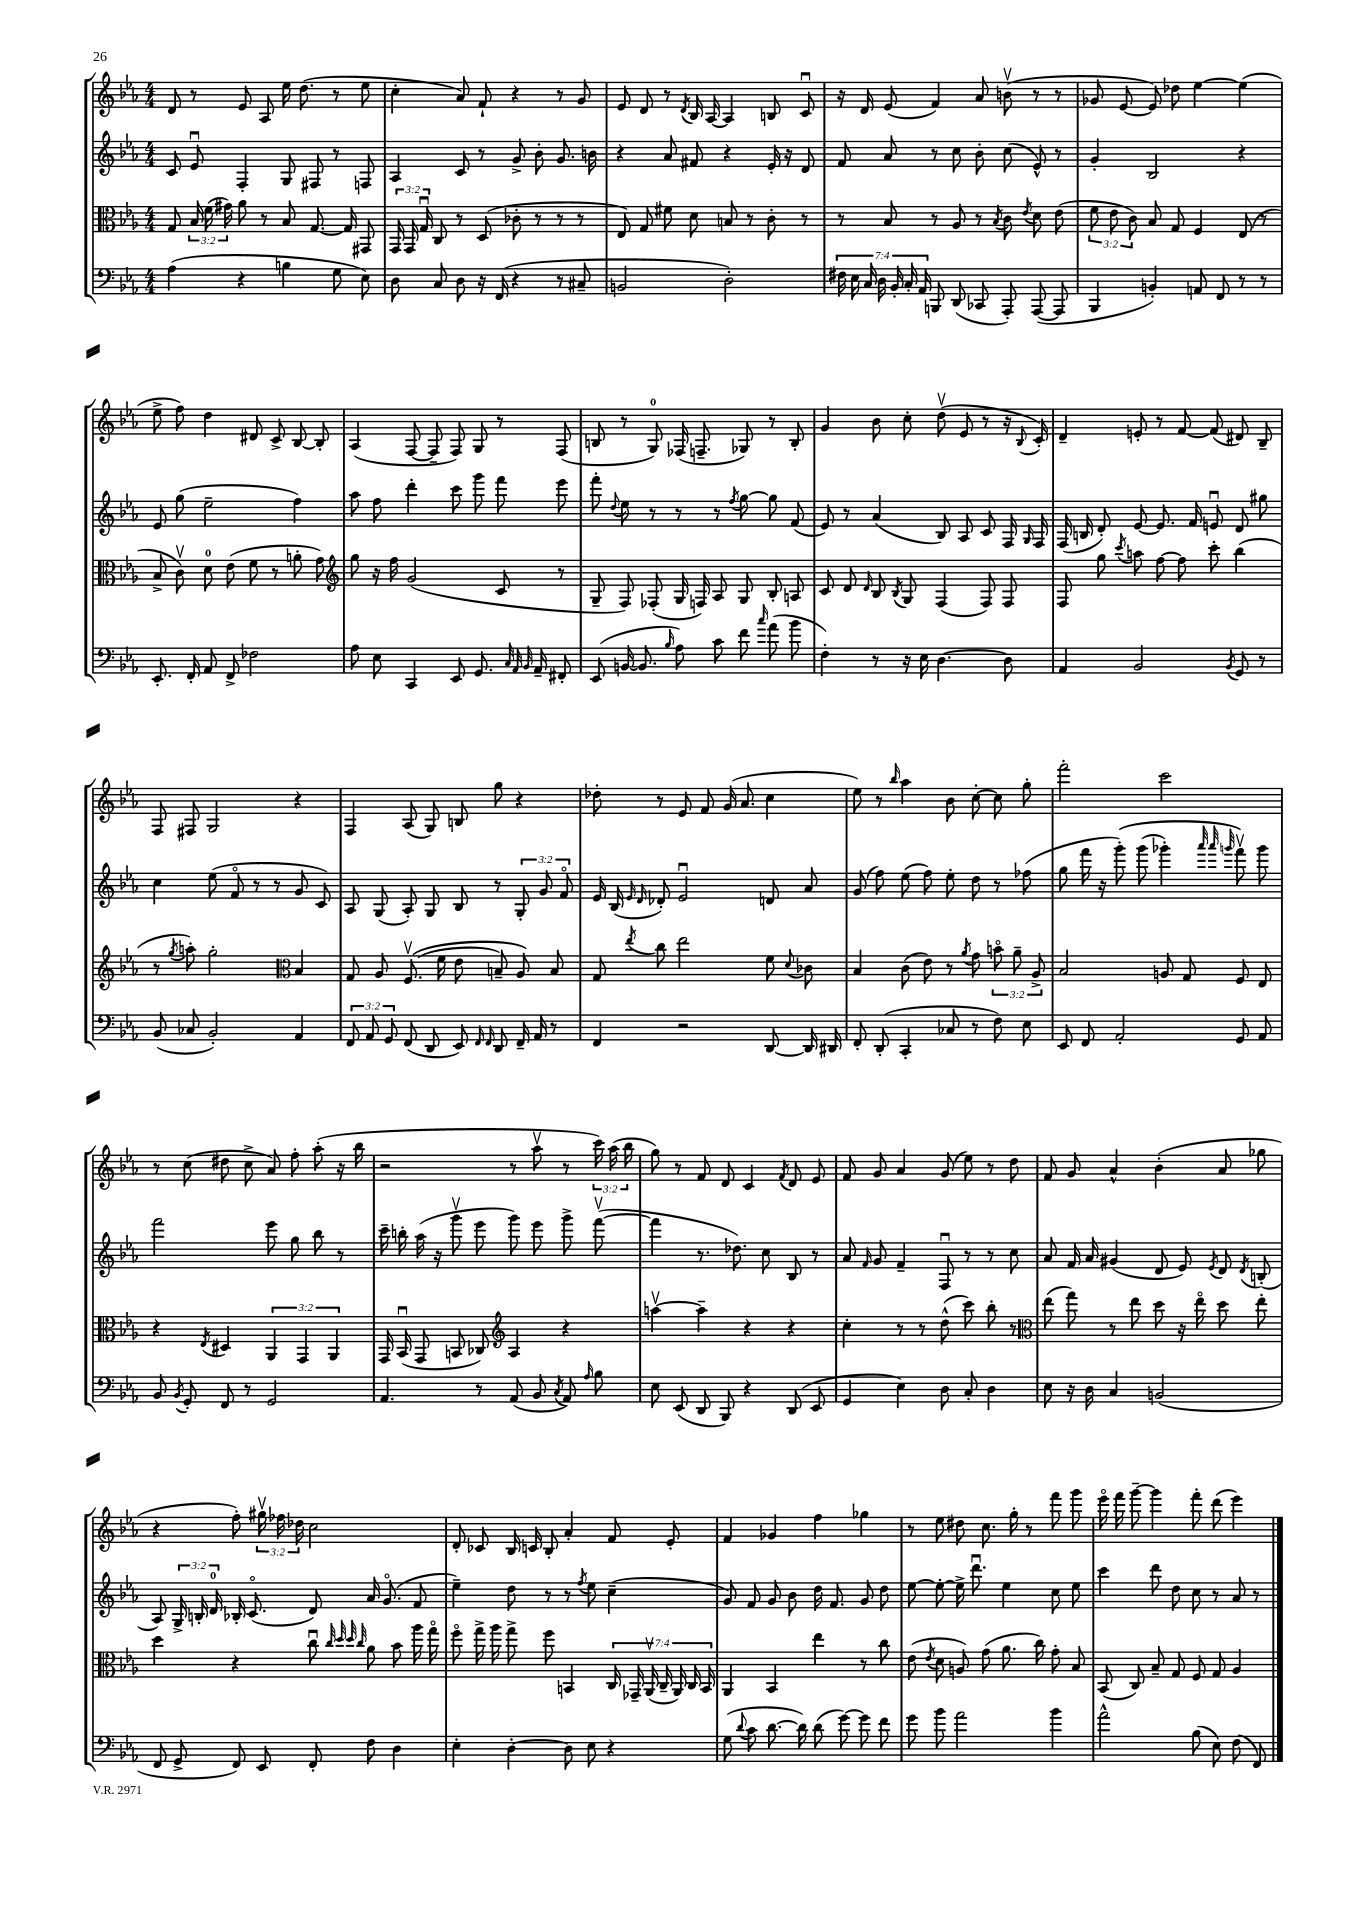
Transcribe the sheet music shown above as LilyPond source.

<<
\new StaffGroup <<
\new Staff = "s0" {
    \clef treble \key ees \major \numericTimeSignature \time 4/4 \override Staff.TupletNumber.text = #tuplet-number::calc-fraction-text
    \autoBeamOff d'8 r8 ees'8 aes8 ees''16 d''8.( r8 ees''8 |
    c''4-. aes'8) f'8-! r4 r8 g'8 |
    ees'8 d'8 r8 \acciaccatura { d'8 } bes16 aes16~ aes4 b8 c'8\downbow |
    r16 d'16 ees'8( f'4) aes'8 b'8\upbow( r8 r8 |
    ges'8 ees'8~ ees'8) des''8 ees''4~ ees''4( |
    ees''8-> f''8) d''4 dis'8 c'8-> bes8~ bes8-. |
    aes4( f8~ f8-- f8) g8 r8 f8( |
    b8 r8 g8-0) fes16( f8.-- ges8) r8 b8-. |
    g'4 bes'8 c''8-. d''8\upbow( ees'8 r8 r16 \appoggiatura { bes8 } c'16-.) |
    d'4-- e'8-. r8 f'8~ f'8( dis'8) bes8-- |
    f8 fis8 g2 r4 |
    f4 aes8( g8) b8 g''8 r4 |
    des''8-. r8 ees'8 f'8 g'16( aes'8. c''4 |
    ees''8) r8 \grace { bes''16 } aes''4 bes'8 c''8~-. c''8 g''8-. |
    f'''2-. c'''2 |
    r8 c''8( dis''8 c''8-> aes'8) f''8-. aes''8-.( r16 bes''16 |
    r2 r8 aes''8\upbow r8 \tuplet 3/2 { c'''16) aes''16( bes''16 } |
    g''8) r8 f'8 d'8 c'4 \acciaccatura { f'8 } d'8 ees'8 |
    f'8 g'8 aes'4 g'8( ees''8) r8 d''8 |
    f'8 g'8 aes'4-^ bes'4-.( aes'8 ges''8 |
    r4 f''8-.) \tuplet 3/2 { gis''16\upbow fes''16 des''16 } c''2 |
    d'8-. ces'8 bes16 c'16 bes8-. aes'4-. f'8 ees'8-. |
    f'4 ges'4 f''4 ges''4 |
    r8 ees''8 dis''8 c''8. g''16-. r8 f'''8 g'''8 |
    ees'''16\flageolet f'''16 g'''8~-- g'''4 f'''8-. d'''8( ees'''4) \bar "|." |
}
\new Staff = "s1" {
    \clef treble \key ees \major \numericTimeSignature \time 4/4 \override Staff.TupletNumber.text = #tuplet-number::calc-fraction-text
    \autoBeamOff c'8 ees'8\downbow f4-. g8 fis8 r8 f8 |
    aes4 c'8 r8 g'8-> bes'8-. g'8. b'16 |
    r4 aes'8 fis'8 r4 ees'16-. r16 d'8 |
    f'8 aes'8 r8 c''8 bes'8-. c''8( ees'8-^) r8 |
    g'4-. bes2 r4 |
    ees'8 g''8( ees''2-- f''4) |
    aes''8 f''8 d'''4-. c'''8 g'''8 f'''8 ees'''8 |
    f'''8-. \appoggiatura { d''8 } ees''8 r8 r8 r8 \acciaccatura { f''8 } g''8~ g''8 f'8( |
    ees'8) r8 aes'4( bes8) aes8 c'8 f16 \grace { g16 } f16 |
    f16( b16 d'8-.) ees'8~ ees'8. f'16 e'8\downbow d'8 gis''8 |
    c''4 ees''8( f'8\flageolet r8 r8 g'8 c'8) |
    aes8 g8( aes8-.) g8 bes8 r8 \tuplet 3/2 { g8-. g'8 f'8\flageolet } |
    ees'16 bes16( \grace { ees'16 d'16 } des'8-.) ees'2\downbow d'8 aes'8 |
    g'8( f''8) ees''8( f''8) ees''8-. d''8 r8 fes''8( |
    g''8 f'''16 r16 g'''8-.)\( g'''8( ges'''4-.) \grace { aes'''32 aes'''32 g'''32 } f'''8\upbow\) g'''8 |
    f'''2 ees'''8 g''8 bes''8 r8 |
    c'''16-- b''16-. aes''16( r16 g'''8\upbow ees'''8 g'''8) ees'''8 g'''8-> f'''8~\upbow( |
    f'''4 r8. des''8.) c''8 bes8 r8 |
    aes'8 \grace { f'16 } g'8 f'4-- f8\downbow r8 r8 c''8 |
    aes'8 f'16 aes'16 gis'4( d'8 ees'8) \acciaccatura { ees'8 } d'8 \acciaccatura { d'8 } b8-.( |
    aes8) \tuplet 3/2 { g16-> b16-. d'16-0 } bes16-. c'8.\flageolet( d'8) aes'16 g'8.\flageolet( f'8 |
    ees''4--) d''8 r8 r8 \acciaccatura { f''8 } ees''8 c''4--( |
    g'8) f'8 g'8 bes'8 d''16 f'8. g'8 d''8 |
    ees''8~ ees''8~-. ees''16-> d'''8.\downbow ees''4 c''8 ees''8 |
    c'''4 d'''8 d''8 c''8 r8 aes'8 r8 \bar "|." |
}
\new Staff = "s2" {
    \clef alto \key ees \major \numericTimeSignature \time 4/4 \override Staff.TupletNumber.text = #tuplet-number::calc-fraction-text
    \autoBeamOff g8 \tuplet 3/2 { bes16 f'16( gis'16) } aes'8 r8 bes8 g8.~ g16 gis,8 |
    \tuplet 3/2 { g,16 g,16 g16\downbow } c8 r8 d8( ces'8-. r8 r8 r8 |
    ees8) g8 fis'8 d'8 b8 r8 c'8-. r8 |
    r8 bes8 r8 aes8 r8 \acciaccatura { bes8 } c'8 \acciaccatura { ees'8 } d'8 ees'8( |
    \tuplet 3/2 { f'8 ees'8 c'8) } bes8 g8 f4 ees8( r8 |
    bes8-> c'8\upbow) d'8-0 ees'8( f'8 r8 a'8-. g'8) |
    \clef treble g''8 r16 f''16 g'2( c'8 r8 |
    g8-- f8) fes8-.( g16 f16) aes8 g8 bes8-. a8 |
    c'8 d'8 \grace { d'16 } bes8 \acciaccatura { bes8 } g8 f4( f8) f8 |
    f8 g''8 \acciaccatura { c'''8 } a''8 f''8~ f''8 c'''8-. bes''4( |
    r8 \acciaccatura { g''8 } a''8-.) g''2-. \clef alto bes4 |
    g8 aes8 f8.\upbow(\( f'16 ees'8 b8--) aes8\) b8 |
    g8 \acciaccatura { ees''8 } c''8 ees''2 f'8 \appoggiatura { d'8 } ces'8 |
    bes4 c'8( ees'8) r8 \acciaccatura { aes'8 } g'8 \tuplet 3/2 { b'8\flageolet aes'8-- aes8-> } |
    bes2 a8 g8 f8 ees8 |
    r4 \acciaccatura { ees8 } dis4 \tuplet 3/2 { aes,4 g,4 aes,4 } |
    g,16 bes,16\downbow( g,8 b,8 ces8) \clef treble aes4 r4 |
    a''4~\upbow a''4-- r4 r4 |
    c''4-. r8 r8 d''8-^( c'''8) bes''8-. r8 |
    \clef alto ees''8( g''8) r8 ees''8 d''8 r16 ees''16\flageolet d''8 ees''8-. |
    d''4 r4 c''8\downbow \grace { c''32 d''32 d''32 c''32 } aes'8 bes'8 aes''16 g''16\flageolet |
    f''8\flageolet g''16-> aes''16 g''8-> f''8 b,4 \tuplet 7/4 { c16 ges,16-- aes,16\upbow( c16-- aes,16) c16 b,16 } |
    aes,4 bes,4 ees''4 r8 c''8 |
    ees'8( \acciaccatura { ees'8 } d'8 a8) g'8( aes'8. c''16) g'8-. bes8 |
    bes,8( c8) bes8-- g8 f8 g8 aes4 \bar "|." |
}
\new Staff = "s3" {
    \clef bass \key ees \major \numericTimeSignature \time 4/4 \override Staff.TupletNumber.text = #tuplet-number::calc-fraction-text
    \autoBeamOff aes4( r4 b4 g8 ees8) |
    d8 c8 d8 r16 f,16( r4 r8 cis8-- |
    b,2 d2-.) |
    \tuplet 7/4 { fis16 ees16 c16 d16 bes,16-. c16-. aes,16 } b,,8 d,8( ces,8 aes,,8-.) aes,,8~( aes,,8 |
    bes,,4 b,4-.) a,8 f,8 r8 r8 |
    ees,8.-. f,16-. aes,8 f,8-> fes2 |
    aes8 ees8 c,4 ees,8 g,8. \grace { c32 aes,32 bes,32 } aes,16-- fis,8-. |
    ees,8( b,16~ b,8. \grace { bes16 } aes8) c'8 f'8 \grace { c''16 } aes'8( bes'8 |
    f4-.) r8 r16 ees16 d4.~ d8 |
    aes,4 bes,2 \acciaccatura { bes,8 } g,8 r8 |
    bes,8( ces8 bes,2-.) aes,4 |
    \tuplet 3/2 { f,8 aes,8 g,8 } f,8( d,8 ees,8) \grace { f,16 f,16 } d,8 f,16-- aes,16 r8 |
    f,4 r2 d,8~ d,16 dis,16 |
    f,8-. d,8-.( c,4-. ces8 r8 f8) ees8 |
    ees,8 f,8 aes,2-. g,8 aes,8 |
    bes,8 \acciaccatura { bes,8 } g,8-. f,8 r8 g,2 |
    aes,4. r8 aes,8( bes,8 \acciaccatura { c8 } aes,8) \grace { aes16 } bes8 |
    ees8 ees,8( d,8 bes,,8) r4 d,8( ees,8 |
    g,4 ees4) d8 c8-. d4 |
    ees8 r16 d16 c4 b,2( |
    f,8 g,8-> f,8) ees,8 f,8-. f8 d4 |
    ees4-. d4~-. d8 ees8 r4 |
    g8( \appoggiatura { d'8 } c'8 d'8.~ d'16) d'8( g'8~) g'8 f'8 |
    g'8 bes'8 aes'2 bes'4 |
    aes'2-^ bes8( ees8) f8( f,8) \bar "|." |
}
>>
>>
\layout { \context { \Score \remove "Bar_number_engraver" } }
